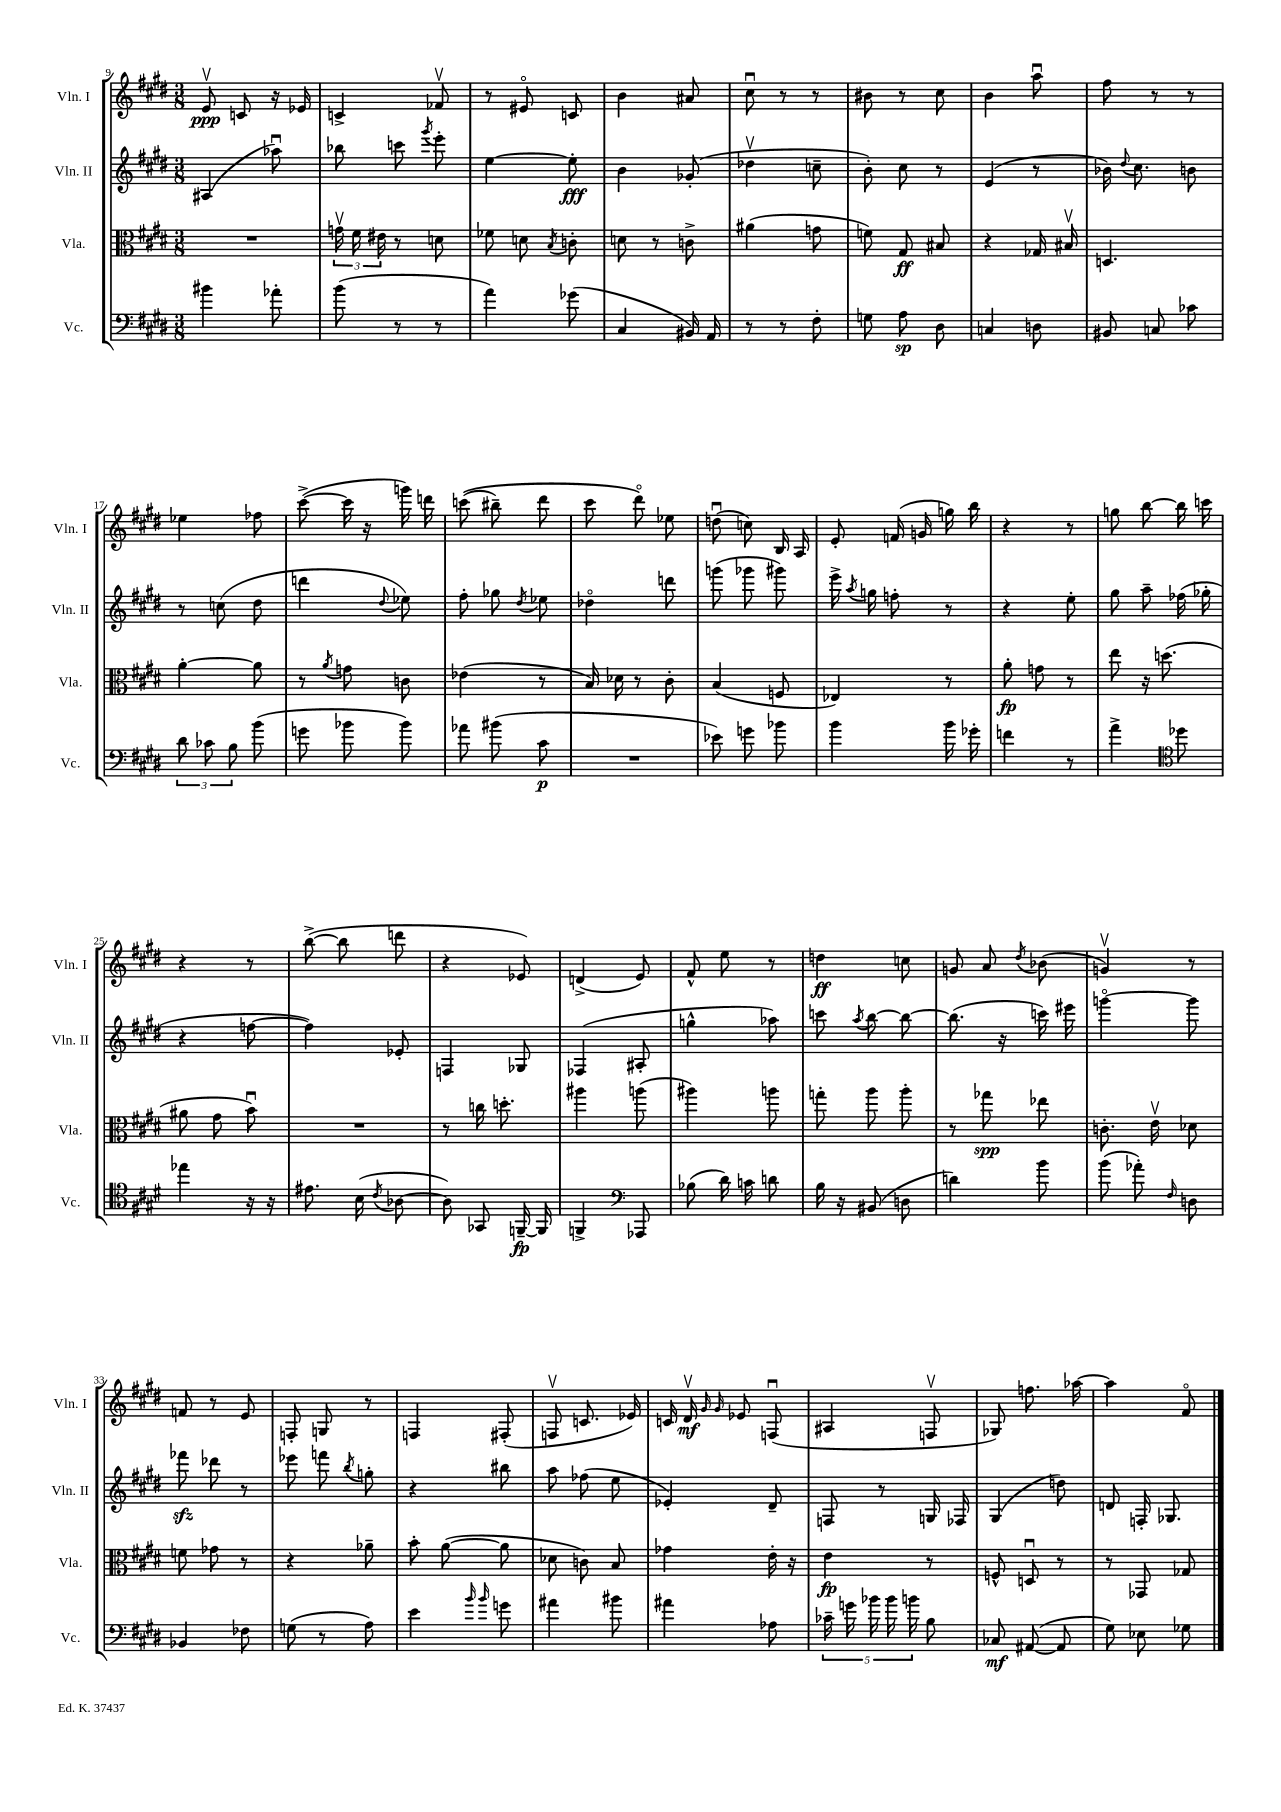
<<
\new StaffGroup <<
\new Staff = "s0" \with { instrumentName = "Vln. I" shortInstrumentName = "Vln. I" } {
    \clef treble \key e \major \numericTimeSignature \time 3/8
    \autoBeamOff e'8\upbow\ppp c'8 r16 ees'16 |
    c'4-> fes'8\upbow |
    r8 eis'8\flageolet c'8 |
    b'4 ais'8 |
    cis''8\downbow r8 r8 |
    bis'8 r8 cis''8 |
    b'4 a''8\downbow |
    fis''8 r8 r8 |
    ees''4 fes''8 |
    cis'''8~->( cis'''16 r16 g'''16) d'''16 |
    c'''8(\( bis''8--) dis'''8 |
    cis'''8 dis'''8\flageolet\) ees''8 |
    d''8\downbow( c''8) b16 a16 |
    e'8-. f'16( g'16 g''16) b''16 |
    r4 r8 |
    g''8 b''8~ b''16 c'''16 |
    r4 r8 |
    b''8~->( b''8 d'''8 |
    r4 ees'8) |
    d'4->( e'8) |
    fis'8-^ e''8 r8 |
    d''4\ff c''8 |
    g'8 a'8 \acciaccatura { dis''8 } bes'8( |
    g'4\upbow) r8 |
    f'8 r8 e'8 |
    f8-. g8 r8 |
    f4 fis8-.( |
    f8\upbow c'8. ees'16) |
    c'16 dis'16\upbow\mf \grace { gis'16 gis'16 } ees'8 f8\downbow( |
    ais4 f8\upbow |
    ges8) f''8. aes''16~ |
    aes''4 fis'8\flageolet \bar "|." |
}
\new Staff = "s1" \with { instrumentName = "Vln. II" shortInstrumentName = "Vln. II" } {
    \clef treble \key e \major \numericTimeSignature \time 3/8
    \autoBeamOff ais4( aes''8\downbow) |
    bes''8 c'''8 \acciaccatura { gis'''8 } e'''8-. |
    e''4~ e''8-.\fff |
    b'4 ges'8-.( |
    des''4\upbow c''8-- |
    b'8-.) cis''8 r8 |
    e'4( r8 |
    bes'16) \appoggiatura { dis''8 } cis''8. b'8 |
    r8 c''8( dis''8 |
    d'''4 \appoggiatura { dis''8 } ees''8) |
    fis''8-. ges''8 \acciaccatura { dis''8 } ees''8 |
    des''4\flageolet d'''8 |
    g'''8( ges'''8 gis'''8) |
    e'''16-> \acciaccatura { a''8 } g''16 f''8-. r8 |
    r4 e''8-. |
    gis''8 a''8-- fes''16( ges''16-. |
    r4 f''8~ |
    f''4) ees'8-. |
    f4 ges8 |
    fes4( ais8-. |
    g''4-^ aes''8) |
    c'''8 \acciaccatura { a''8 } b''8~ b''8~ |
    b''8.( r16 c'''16) eis'''16 |
    g'''4~\flageolet g'''8 |
    fes'''8\sfz des'''8 r8 |
    ees'''8 f'''8 \acciaccatura { b''8 } g''8-. |
    r4 bis''8 |
    a''8 fes''8( e''8 |
    ees'4-.) dis'8-- |
    f8 r8 g16 fes16 |
    gis4( d''8) |
    d'8 f16-. ges8. \bar "|." |
}
\new Staff = "s2" \with { instrumentName = "Vla." shortInstrumentName = "Vla." } {
    \clef alto \key e \major \numericTimeSignature \time 3/8
    \autoBeamOff R4. |
    \tuplet 3/2 { g'16\upbow fis'16 eis'16 } r8 d'8 |
    fes'8 d'8 \acciaccatura { b8 } c'8-. |
    d'8 r8 c'8-> |
    ais'4( g'8 |
    f'8) gis8\ff bis8 |
    r4 ges16 bis16\upbow |
    d4. |
    a'4~-. a'8 |
    r8 \acciaccatura { a'8 } g'8 c'8 |
    ees'4( r8 |
    b16) des'16 r8 cis'8-. |
    b4( f8 |
    ees4) r8 |
    a'8-.\fp g'8 r8 |
    e''8 r16 d''8.( |
    ais'8 gis'8 b'8\downbow) |
    R4. |
    r8 c''16 d''8.-. |
    ais''4 a''8( |
    ais''4) a''8 |
    g''8-. a''8 a''8-. |
    r8 ges''8\spp ees''8 |
    c'8.-. e'16\upbow des'8 |
    f'8 ges'8 r8 |
    r4 aes'8-- |
    b'8-. a'8~( a'8 |
    des'8 c'8) b8 |
    ges'4 e'16-. r16 |
    e'4\fp r8 |
    f8-^ d8\downbow r8 |
    r8 ges,8 ges8 \bar "|." |
}
\new Staff = "s3" \with { instrumentName = "Vc." shortInstrumentName = "Vc." } {
    \clef bass \key e \major \numericTimeSignature \time 3/8
    \autoBeamOff bis'4 aes'8-. |
    b'8( r8 r8 |
    a'4) ges'8( |
    cis4 bis,16) a,16 |
    r8 r8 fis8-. |
    g8 a8\sp dis8 |
    c4 d8 |
    bis,8 c8 ces'8 |
    \tuplet 3/2 { dis'8 ces'8 b8 } b'8( |
    g'8 bes'8 bes'8) |
    aes'8 bis'8( cis'8\p |
    R4. |
    ees'8) g'8 bes'8 |
    b'4 b'16 ges'16-. |
    f'4 r8 |
    a'4-> \clef tenor des''8 |
    ees''4 r16 r16 |
    eis'8. b16( \acciaccatura { cis'8 } aes8~ |
    aes8) ges,8 f,16~--\fp f,16 |
    f,4-> \clef bass aes,,8 |
    bes8( dis'16) c'16 d'8 |
    b16 r16 bis,8( d8 |
    d'4) b'8 |
    b'8( aes'8-.) \grace { fis16 } d8 |
    bes,4 fes8 |
    g8( r8 a8) |
    e'4 \grace { b'16 b'16 } g'8 |
    ais'4 bis'8 |
    ais'4 aes8 |
    \tuplet 5/4 { ces'16-- g'16 bes'16 bes'16 b'16 } b8 |
    ces8\mf ais,8~( ais,8 |
    gis8) ees8 ges8 \bar "|." |
}
>>
>>
\layout { \context { \Score currentBarNumber = #9 } }
